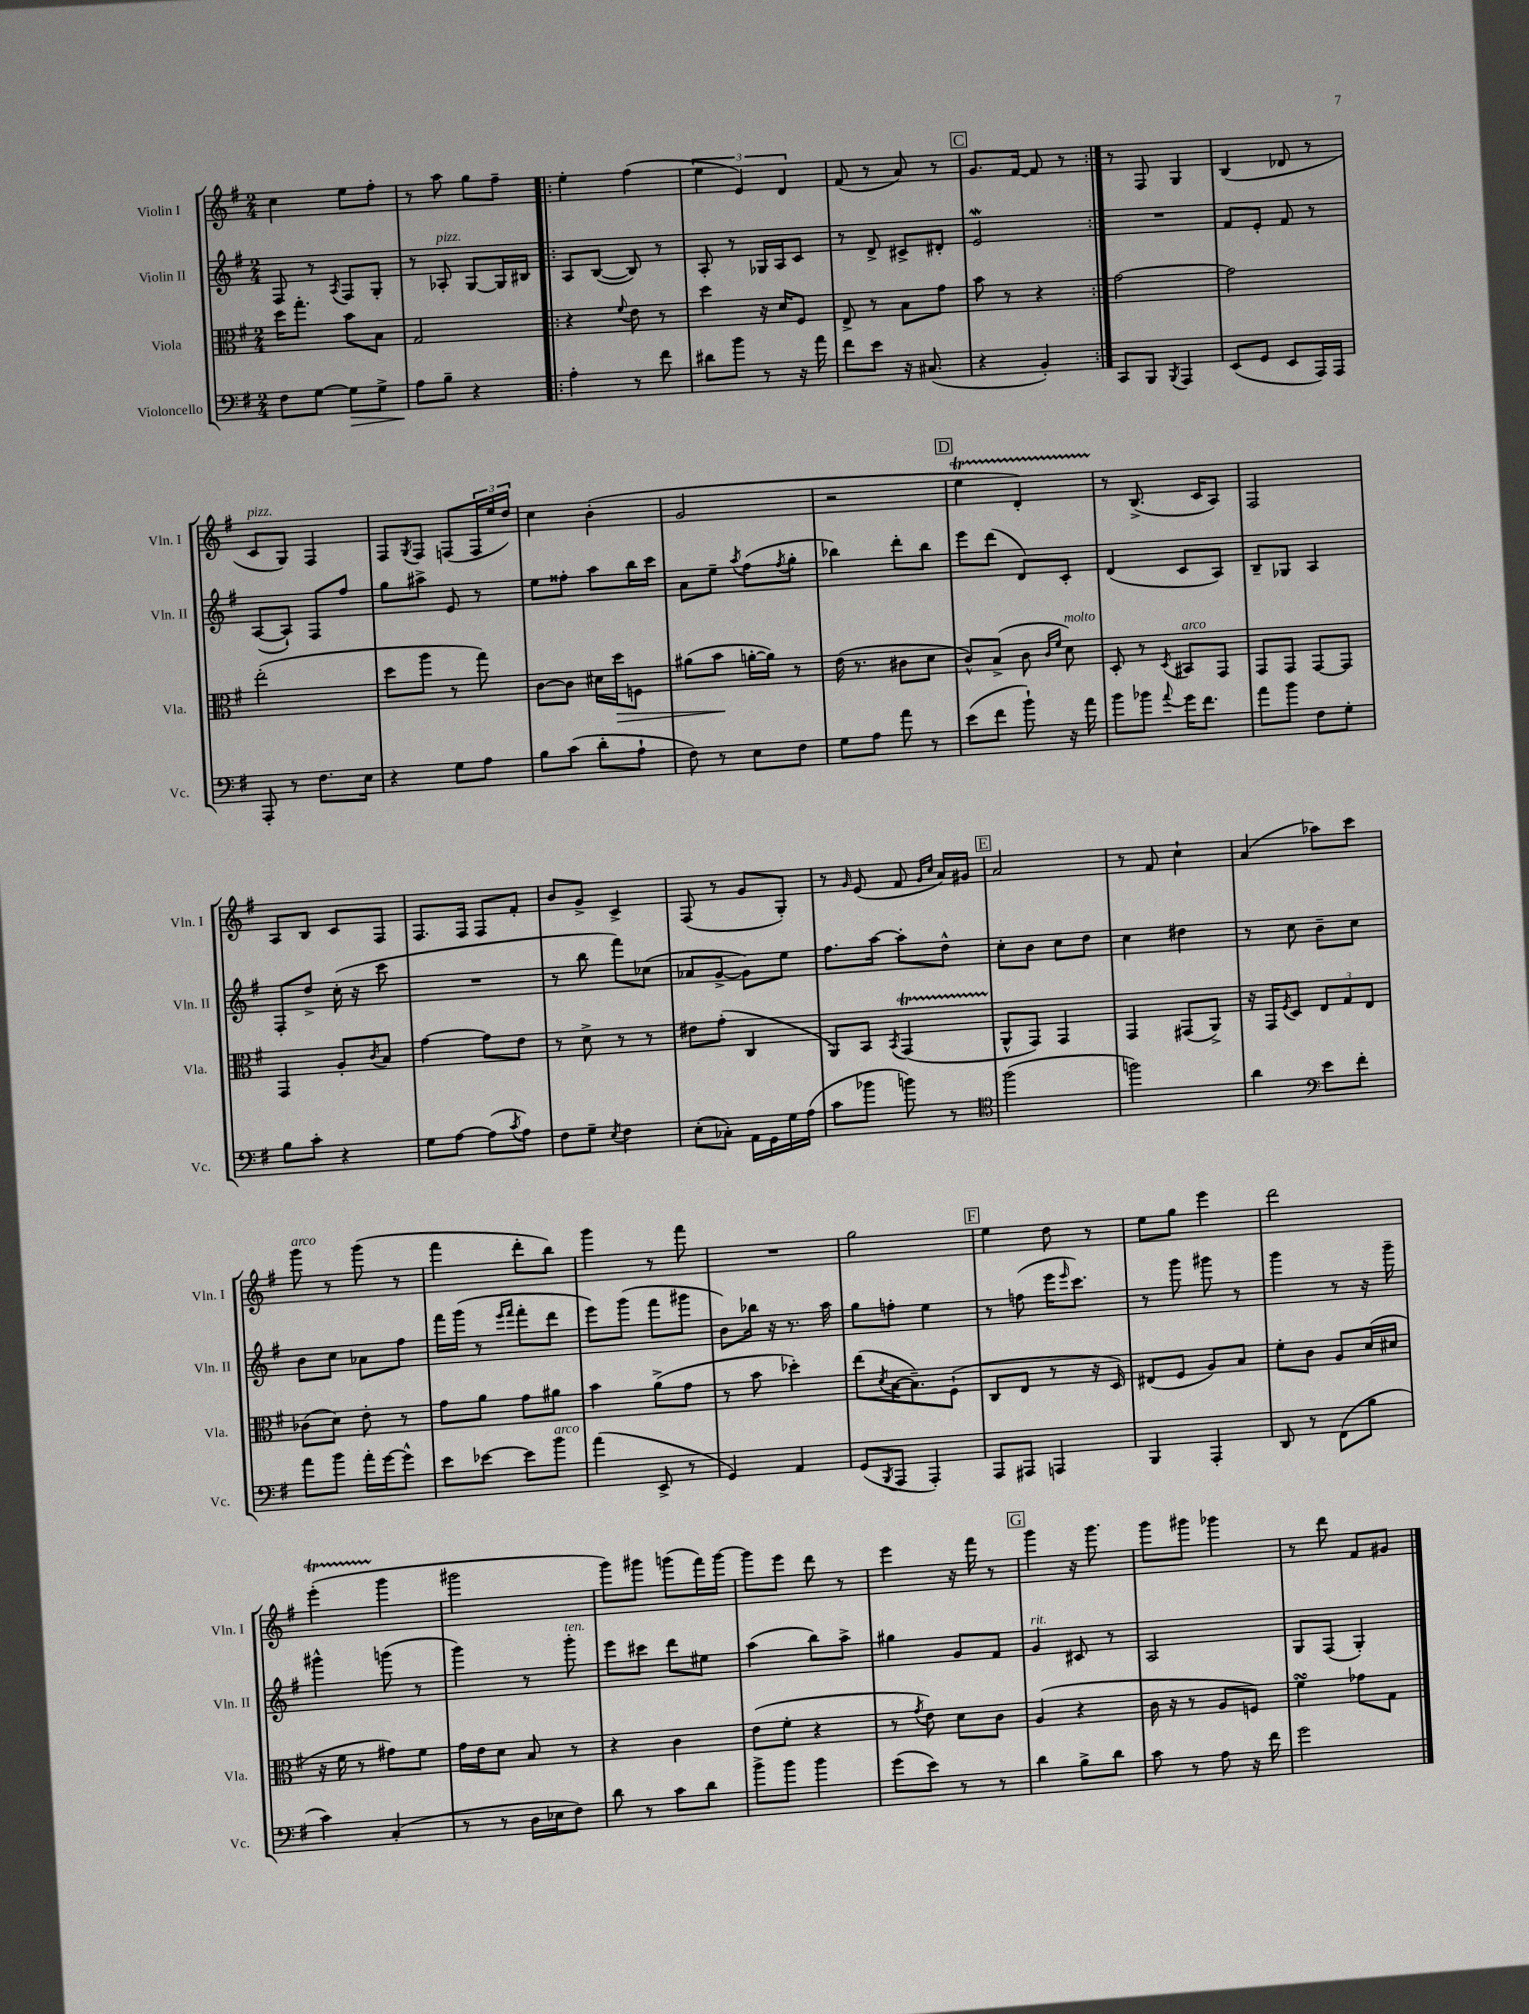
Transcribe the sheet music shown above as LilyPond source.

<<
\new StaffGroup <<
\new Staff = "s0" \with { instrumentName = "Violin I" shortInstrumentName = "Vln. I" } {
    \clef treble \key g \major \numericTimeSignature \time 2/4
    c''4 e''8 fis''8-. |
    r8 a''8 g''8 fis''8-- |
    \repeat volta 2 { e''4-. fis''4( |
    \tuplet 3/2 { e''4 e'4) d'4 } |
    fis'8( r8 a'8) r8 |
    \mark \markup { \box "C" } g'8. fis'16~ fis'8 r8 | }
    r8 fis8 g4 |
    b4( des'8 r8 |
    c'8^\markup { \italic "pizz." } g8) fis4 |
    fis8 \acciaccatura { g8 } fis8 f8( \tuplet 3/2 { f16 e''16 d''16) } |
    c''4 b'4-.( |
    g'2 |
    r2 |
    \mark \markup { \box "D" } e''4\startTrillSpan d'4-.) |
    r8\stopTrillSpan b8.->( c'16 a8) |
    fis2 |
    a8 b8 c'8 fis8 |
    fis8. fis16 fis8 fis'8-. |
    b'8 g'8-> c'4-> |
    fis8( r8 g'8 g8-.) |
    r8 \grace { g'16 } e'8( fis'8 \grace { g'16 c''16 } a'16) gis'16 |
    \mark \markup { \box "E" } a'2 |
    r8 fis'8 c''4-! |
    a'4( aes''8) c'''8 |
    g'''8^\markup { \italic "arco" } r8 g'''8( r8 |
    fis'''4 d'''8-. b''8) |
    g'''4 r8 fis'''8 |
    R2 |
    g''2 |
    \mark \markup { \box "F" } e''4 d''8 r8 |
    e''8 g''8 e'''4 |
    d'''2 |
    e'''4-.\startTrillSpan( g'''4\stopTrillSpan |
    gis'''2 |
    g'''8) gis'''8 g'''8( fis'''16) g'''16~ |
    g'''8 e'''8 d'''8 r8 |
    e'''4 r16 fis'''16 r8 |
    \mark \markup { \box "G" } g'''4 r16 g'''8. |
    g'''8 gis'''8 ges'''4 |
    r8 d'''8 fis'8 gis'8 \bar "|." |
}
\new Staff = "s1" \with { instrumentName = "Violin II" shortInstrumentName = "Vln. II" } {
    \clef treble \key g \major \numericTimeSignature \time 2/4
    fis8 r8 \acciaccatura { a8 } fis8 g8-. |
    r8 aes8-.^\markup { \italic "pizz." } g8~ g16 bis16 |
    \repeat volta 2 { a8 b8~( b8) r8 |
    a8-. r8 ges16 a16 c'8 |
    r8 d'8-> cis'8-> dis'8-. |
    \mark \markup { \box "C" } e'2\mordent | }
    R2 |
    fis'8 e'8-. fis'8 r8 |
    a8~( a8-!) fis8 fis''8 |
    g''8 ais''8-> e'8 r8 |
    e''8 fisis''8-. a''8 b''16 c'''16 |
    a'8 e''8-- \acciaccatura { a''8 } fis''8( \acciaccatura { fis''8 } g''8-. |
    bes''4) d'''8-. bes''8 |
    \mark \markup { \box "D" } e'''8 d'''8( d'8) c'8-. |
    d'4( c'8 a8) |
    b8-- ges8 a4 |
    fis8-. d''8-> c''16-.( r16 c'''8 |
    R2 |
    r8 b''8 fis'''8) ces''8( |
    aes'8 g'8~-> g'8) e''8 |
    fis''8. a''16~ a''8-. d''8-^ |
    \mark \markup { \box "E" } c''8-. b'8 c''8 d''8 |
    c''4 dis''4 |
    r8 c''8 b'8-- c''8 |
    b'8 c''8 aes'8 fis''8 |
    fis'''16 g'''16( r8 \grace { e'''16 fis'''16 } fis'''8-. d'''8 |
    e'''8) g'''8( fis'''8 gis'''8 |
    b'8) bes''16 r16 r8. a''16 |
    g''8 f''8-. e''4 |
    \mark \markup { \box "F" } r8 f''8( e'''16 \grace { e'''16 } c'''8.) |
    r8 g'''8 gis'''8 r8 |
    g'''4 r8 r16 g'''16-- |
    gis'''4-^ g'''8( r8 |
    g'''4) r8 g'''8-.^\markup { \italic "ten." } |
    e'''8 cis'''8 d'''8 eis''8 |
    a''4( b''8) a''8-> |
    gis''4 g'8 fis'8 |
    \mark \markup { \box "G" } g'4^\markup { \italic "rit." } cis'8 r8 |
    a2 |
    g8 fis8( g4-.) \bar "|." |
}
\new Staff = "s2" \with { instrumentName = "Viola" shortInstrumentName = "Vla." } {
    \clef alto \key g \major \numericTimeSignature \time 2/4
    d''16 g''8.-. b'8 b8 |
    g2 |
    \repeat volta 2 { r4 \appoggiatura { fis'8 } e'8 r8 |
    d''4 r16 d'16 fis8 |
    e8-> r8 b8 g'8 |
    \mark \markup { \box "C" } b'8 r8 r4 | }
    g'2~ |
    g'2 |
    e''2-.( |
    d''8 a''8 r8 g''8) |
    c'8~ c'8 dis'16 d''16\> f8 |
    ais'8( b'8\! a'16~-. a'16) r8 |
    e'16( r8. cis'8 d'8 |
    \mark \markup { \box "D" } c'8-^) b8->( c'8 \grace { c'16 fis'16 } d'8^\markup { \italic "molto" }) |
    d8-. r8 \acciaccatura { d8 } bis,8^\markup { \italic "arco" } g,8 |
    g,8 g,8 g,8~ g,8 |
    g,4 a8-. \acciaccatura { c'8 } b8 |
    g'4~ g'8 e'8 |
    r8 d'8-> r8 r8 |
    eis'8 g'8-.( c4 |
    a,8) b,8 \acciaccatura { b,8 } g,4\startTrillSpan( |
    \mark \markup { \box "E" } a,8-^\stopTrillSpan g,8) g,4 |
    g,4 gis,8( a,8->) |
    r16 g,16 \acciaccatura { fis8 } d8 \tuplet 3/2 { e8 g8 e8 } |
    ces'8( d'8) e'8-. r8 |
    g'8 a'8 g'8 ais'8 |
    b'4 a'8->( g'8 |
    r8 b'8 des''4-.) |
    e''8( \acciaccatura { d'8 } b16~ b8.--) fis8-!( |
    \mark \markup { \box "F" } c8 e8 r8 r16 d16) |
    eis8( fis8 a8) b8 |
    fis'8-. c'8 a8 d'16( dis'16 |
    r16 fis'16 r8 gis'8) fis'8 |
    g'16 e'16 d'8 b8 r8 |
    r4 c'4 |
    e'8( fis'8-. r4 |
    r8 \acciaccatura { g'8 } e'8) d'8 c'8 |
    \mark \markup { \box "G" } a4( r4 |
    c'16 r16 r8 a8 f8) |
    fis'4\turn ges'8 g8 \bar "|." |
}
\new Staff = "s3" \with { instrumentName = "Violoncello" shortInstrumentName = "Vc." } {
    \clef bass \key g \major \numericTimeSignature \time 2/4
    fis8 g8~ g8\> g8-> |
    a8\! b8-- r4 |
    \repeat volta 2 { a4-. r8 fis'8 |
    dis'8 b'8 r8 r16 a'16 |
    fis'8 e'8 r16 cis8.( |
    \mark \markup { \box "C" } r4 b,4-.) | }
    c,8 b,,8 \acciaccatura { b,,8 } a,,4 |
    e,8( g,8 e,8 a,,16) a,,16 |
    a,,8-. r8 fis8. e16 |
    r4 g8 a8 |
    b8 c'8( d'8-. a8-! |
    fis8) r8 e8 fis8 |
    g8 a8 a'8 r8 |
    \mark \markup { \box "D" } e'8( fis'8 b'8-!) r16 a'16 |
    b'8 bes'8 \appoggiatura { a'8 } g'16 fis'8. |
    a'8 b'8 fis8 g8-. |
    b8 c'8-. r4 |
    g8 a8~ a8( \acciaccatura { c'8 } a8) |
    fis8 g8-- \acciaccatura { e8 } fis4 |
    e8-.( ces8-.) a,16 g,16 g16 a16( |
    c'8 bes'8 b'8) r8 |
    \mark \markup { \box "E" } \clef tenor fis''2( |
    f''2) |
    a'4 \clef bass e'8 fis'8-. |
    a'8 b'8 a'16-. g'16~ g'8-^ |
    e'8 ees'8~ ees'8 b'8^\markup { \italic "arco" } |
    a'4( e,8-> r8 |
    g,4) a,4 |
    g,8( \acciaccatura { b,,8 } a,,8 a,,4-.) |
    \mark \markup { \box "F" } a,,8 ais,,8 a,,4 |
    b,,4 a,,4-. |
    d,8 r8 fis,8( b8 |
    c'4) c4-.( |
    r8 r8 d16 ees16 fis8) |
    d'8 r8 c'8 d'8 |
    b'8-> b'8 b'4 |
    g'8( e'8) r8 r8 |
    \mark \markup { \box "G" } d'4 b8-> d'8 |
    c'8 r8 a8 r16 fis'16 |
    g'2 \bar "|." |
}
>>
>>
\layout { \context { \Score \remove "Bar_number_engraver" } }
